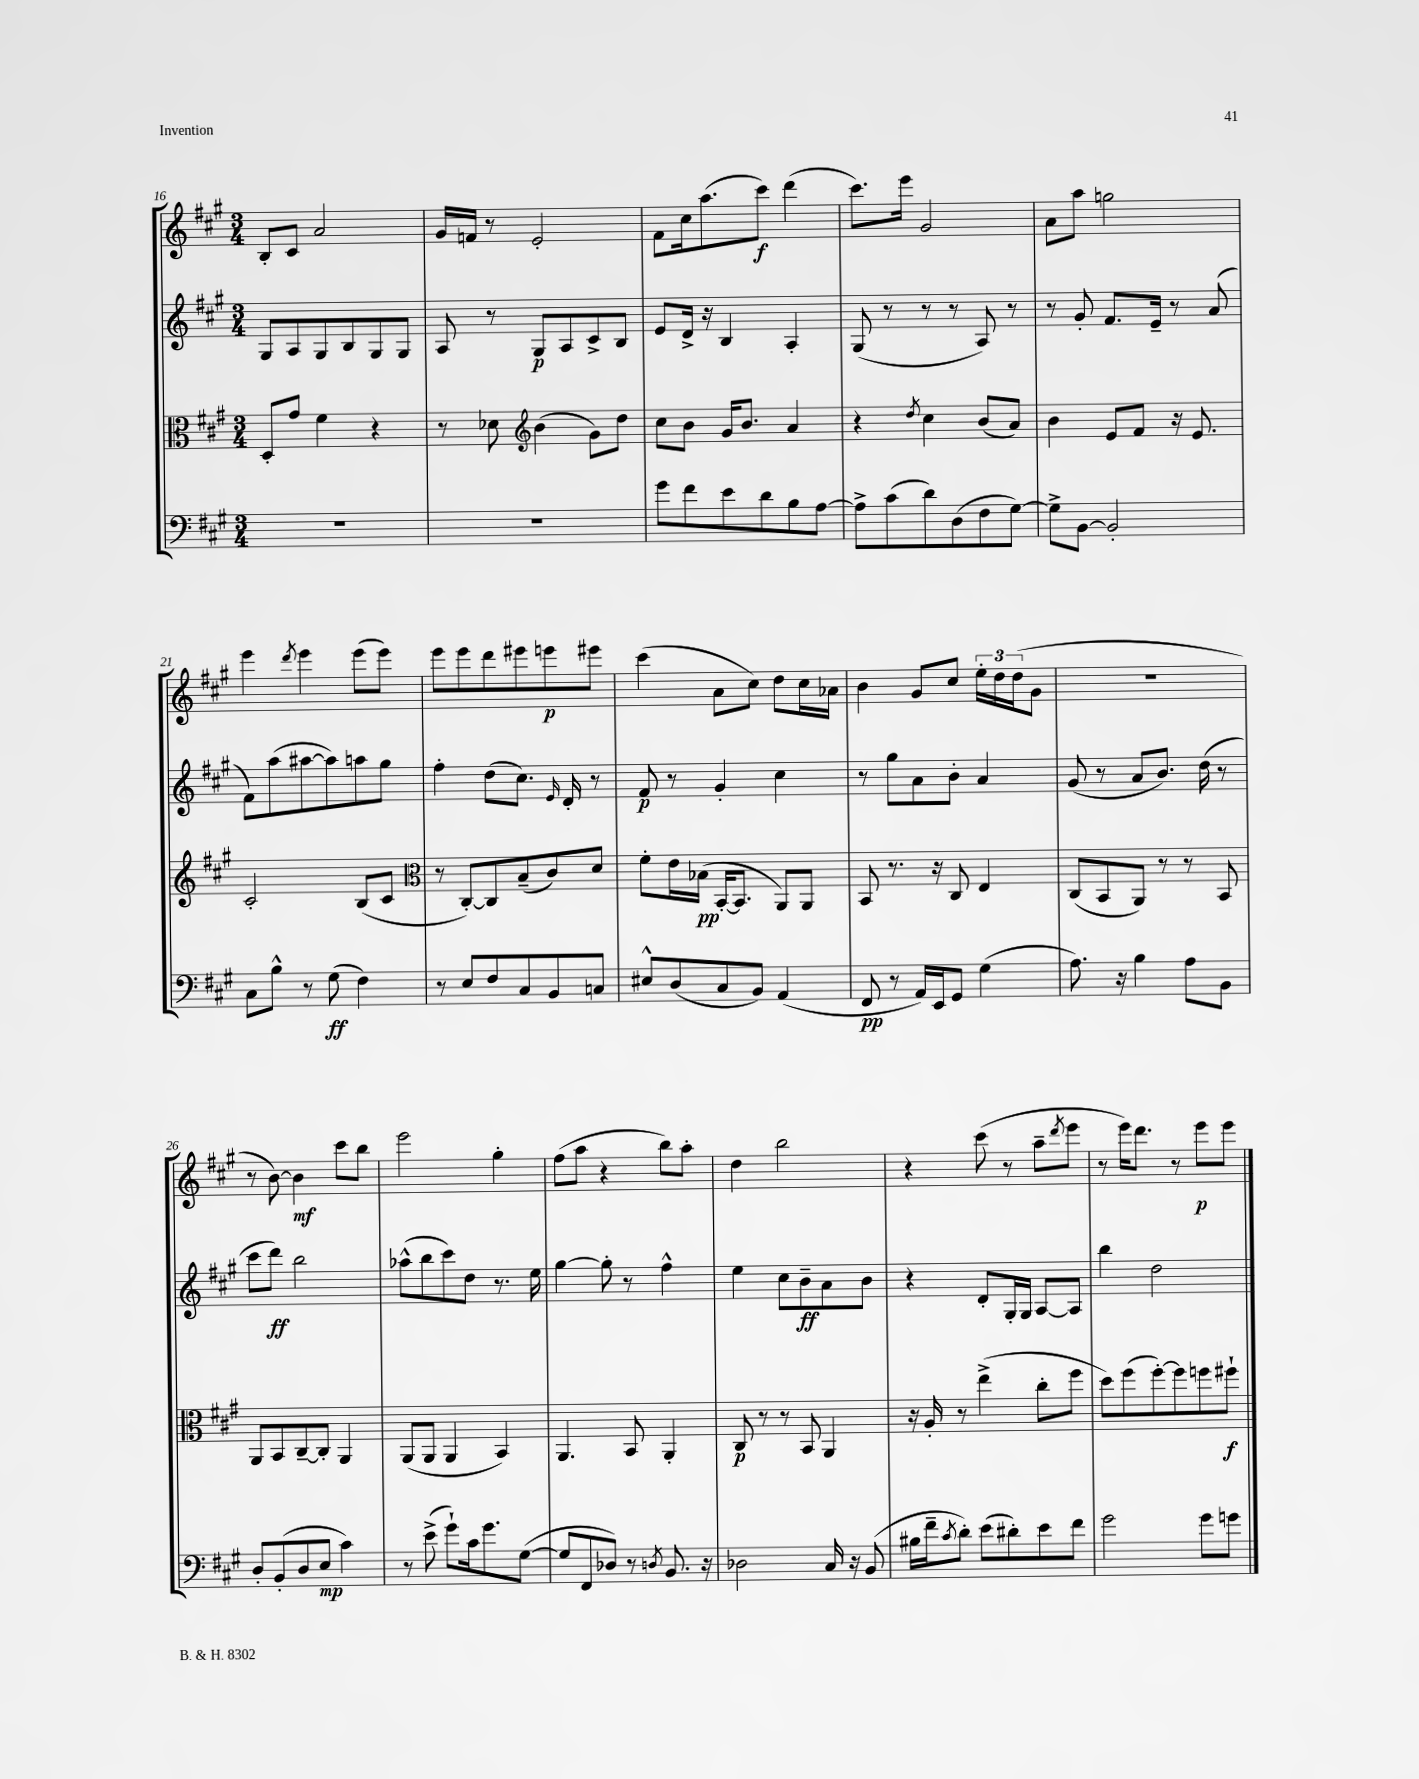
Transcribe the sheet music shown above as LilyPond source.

<<
\new StaffGroup <<
\new Staff = "s0" {
    \clef treble \key a \major \numericTimeSignature \time 3/4
    b8-. cis'8 a'2 |
    gis'16 f'16 r8 e'2-. |
    fis'8 cis''16 a''8.( cis'''8\f) d'''4( |
    cis'''8.) e'''16 gis'2 |
    a'8 a''8 g''2 |
    e'''4 \acciaccatura { d'''8 } e'''4 e'''8( e'''8) |
    e'''8 e'''8 d'''8 eis'''8 e'''8\p eis'''8 |
    cis'''4( a'8 cis''8) d''8 cis''16 aes'16 |
    b'4 gis'8 cis''8 \tuplet 3/2 { e''16-. d''16 d''16( } gis'8 |
    R2. |
    r8 b'8~) b'4\mf cis'''8 b''8 |
    e'''2 gis''4-. |
    fis''8( a''8 r4 b''8) a''8-. |
    d''4 b''2 |
    r4 cis'''8( r8 a''8-- \acciaccatura { d'''8 } e'''8 |
    r8 e'''16) d'''8. r8 e'''8\p e'''8 \bar "|." |
}
\new Staff = "s1" {
    \clef treble \key a \major \numericTimeSignature \time 3/4
    gis8 a8 gis8 b8 gis8 gis8 |
    a8 r8 gis8\p a8 cis'8-> b8 |
    e'8 d'16-> r16 b4 a4-. |
    gis8( r8 r8 r8 a8) r8 |
    r8 gis'8-. fis'8. e'16-- r8 a'8( |
    fis'8) a''8( ais''8~ ais''8) a''8 gis''8 |
    fis''4-. d''8( cis''8.) \grace { e'16 } d'16-. r8 |
    fis'8\p r8 gis'4-. cis''4 |
    r8 gis''8 a'8 b'8-. a'4 |
    gis'8( r8 a'8 b'8.) d''16( r8 |
    cis'''8 d'''8\ff) b''2 |
    aes''8-^( b''8 cis'''8) d''8 r8. e''16 |
    gis''4~ gis''8-. r8 fis''4-^ |
    e''4 cis''8 b'8--\ff a'8 b'8 |
    r4 d'8-. gis16-. gis16 a8~ a8 |
    b''4 d''2 \bar "|." |
}
\new Staff = "s2" {
    \clef alto \key a \major \numericTimeSignature \time 3/4
    d8-. gis'8 fis'4 r4 |
    r8 des'8 \clef treble b'4( gis'8) d''8 |
    cis''8 b'8 gis'16 b'8. a'4 |
    r4 \acciaccatura { d''8 } cis''4 b'8( a'8) |
    b'4 e'8 fis'8 r16 e'8. |
    cis'2-. b8( cis'8 |
    \clef alto r8 cis8~-.) cis8 b8--( cis'8) d'8 |
    fis'8-. e'16 bes16\pp( b,16~-. b,8. a,8) a,8 |
    b,8 r8. r16 cis8 e4 |
    cis8( b,8 a,8) r8 r8 b,8 |
    a,8 b,8 cis8~-- cis8-. a,4 |
    a,8( a,8 a,4 b,4) |
    a,4. b,8 a,4-. |
    cis8\p r8 r8 b,8 a,4 |
    r16 a16-. r8 e''4->( cis''8-. fis''8 |
    d''8) fis''8( fis''8~-.) fis''8 f''8 fis''8-!\f \bar "|." |
}
\new Staff = "s3" {
    \clef bass \key a \major \numericTimeSignature \time 3/4
    R2. |
    R2. |
    gis'8 fis'8 e'8 d'8 b8 a8~ |
    a8-> cis'8( d'8) d8( fis8 gis8~) |
    gis8-> b,8~ b,2-. |
    cis8 b8-^ r8 gis8\ff( fis4) |
    r8 e8 fis8 cis8 b,8 c8 |
    eis8-^ d8( cis8 b,8) a,4( |
    fis,8\pp r8 a,16) e,16 gis,8 gis4( |
    a8.) r16 b4 a8 b,8 |
    d8-. b,8-.( d8 e8\mp cis'4) |
    r8 e'8->( gis'8-!) cis'16 gis'8. gis8~( |
    gis8 fis,8 des8) r8 \acciaccatura { d8 } b,8. r16 |
    des2 cis16 r16 b,8( |
    bis16 fis'16-- \acciaccatura { cis'8 } d'8-.) e'8( dis'8-.) e'8 fis'8 |
    gis'2 gis'8 g'8 \bar "|." |
}
>>
>>
\layout { \context { \Score currentBarNumber = #16 } }
